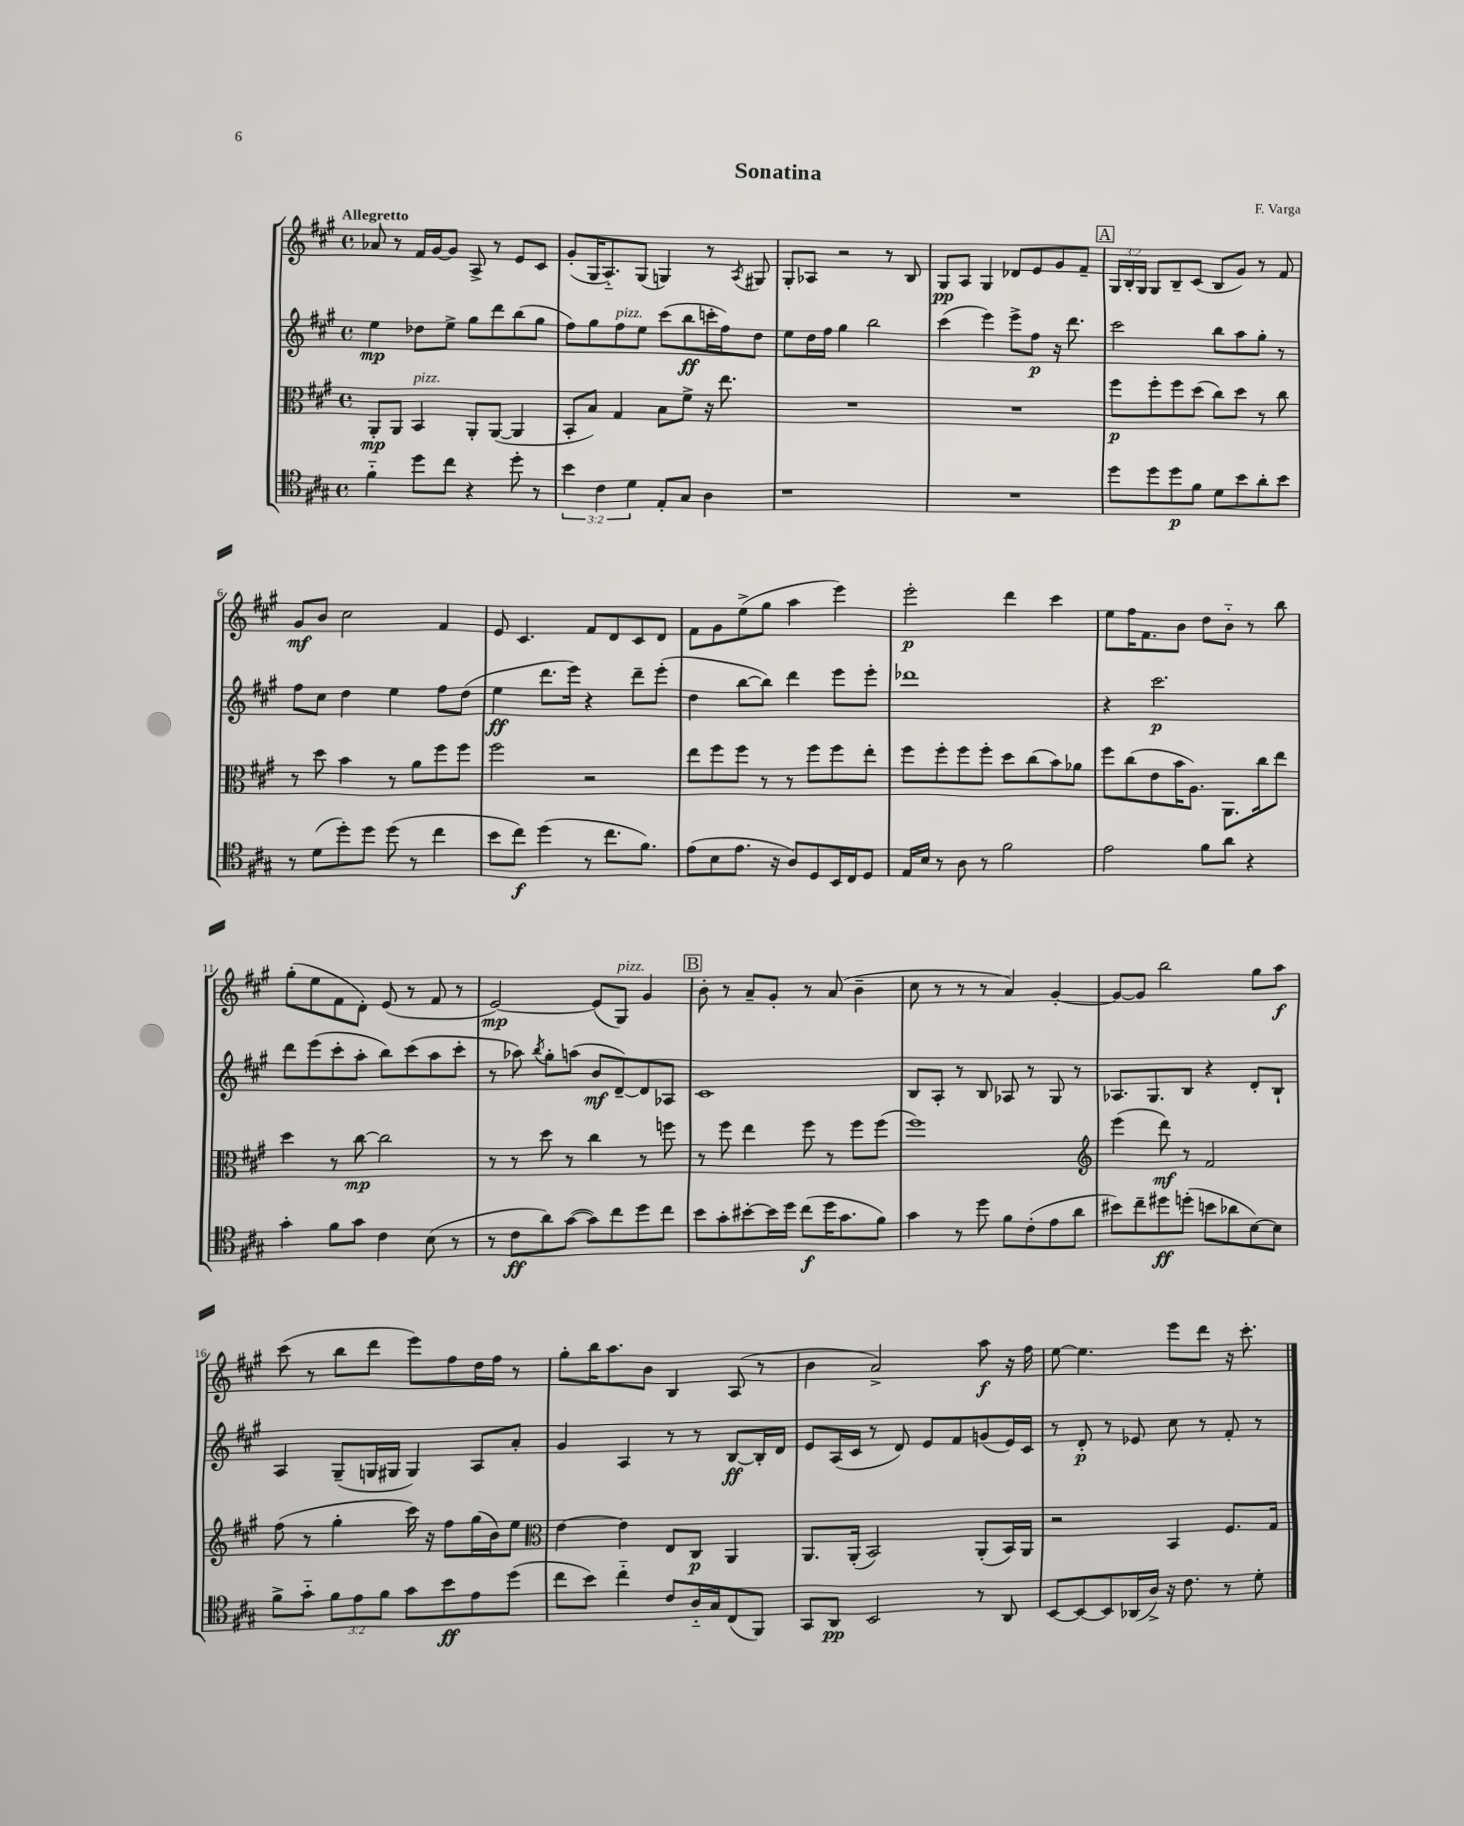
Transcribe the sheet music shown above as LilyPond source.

\header { title = "Sonatina" composer = "F. Varga" }
<<
\new StaffGroup <<
\new Staff = "s0" {
    \clef treble \key a \major \defaultTimeSignature \time 4/4 \override Staff.TupletNumber.text = #tuplet-number::calc-fraction-text \tempo "Allegretto"
    \autoBeamOff aes'8 r8 fis'16[ gis'16~ gis'8] a8-> r8 e'8[ cis'8] |
    gis'8[-.( gis16 a8.-_) gis8]( g4) r8 \acciaccatura { a8 } gis8 |
    gis8[-. aes8] r2 r8 b8 |
    gis8[\pp a8] gis4 des'8[ e'8 gis'8 fis'8]-- |
    \mark \markup { \box "A" } \tuplet 3/2 { gis16[ b16-. gis16] } gis8[ b8-- cis'8]( b8[ gis'8]) r8 fis'8 |
    gis'8[\mf b'8] cis''2 fis'4 |
    e'8 cis'4. fis'8[ d'8 cis'8 d'8] |
    fis'8[ gis'8 e''8->( gis''8] a''4 e'''4) |
    e'''2-.\p d'''4 cis'''4 |
    e''8[ fis''16 fis'8. b'8] d''8[ b'8]-_ r8 b''8 |
    gis''8[-.( e''8 fis'8 d'8]-.) e'8( r8 fis'8 r8 |
    e'2~\mp) e'8[( gis8]^\markup { \italic "pizz." }) gis'4 |
    \mark \markup { \box "B" } b'8-. r8 a'8[-- gis'8]-. r8 a'8( b'4-- |
    cis''8 r8 r8 r8 a'4) gis'4~-. |
    gis'8[~ gis'8] b''2 gis''8[ a''8]\f |
    cis'''8( r8 b''8[ d'''8] e'''8[) fis''8 d''16 fis''16] r8 |
    gis''8[-. b''16 a''8. b'8] b4 a8( r8 |
    b'4 a'2->) a''8\f r16 fis''16 |
    e''8~ e''4. e'''8[ d'''8] r16 cis'''8.-. \bar "|." |
}
\new Staff = "s1" {
    \clef treble \key a \major \defaultTimeSignature \time 4/4
    \autoBeamOff e''4\mp des''8[ e''8]-> gis''8[ d'''8 b''8( gis''8] |
    fis''8[) gis''8 fis''8^\markup { \italic "pizz." } e''8] cis'''8[( b''8\ff c'''16-. fis''16) d''8] |
    e''8[ d''16 fis''16] gis''4 b''2 |
    cis'''4( e'''4) e'''8[-> fis''8]\p r16 d'''8. |
    \mark \markup { \box "A" } cis'''2 b''8[ a''8 gis''8]-. r8 |
    fis''8[ cis''8] d''4 e''4 fis''8[ d''8]( |
    e''4\ff d'''8.[ e'''16]) r4 d'''8[-- e'''8]-.( |
    d''4 b''8[~ b''8]) d'''4 e'''8[ e'''8]-. |
    des'''1 |
    r4 cis'''2.\p |
    d'''8[ e'''8( cis'''8-. a''8]-. b''8[) cis'''8( a''8 cis'''8]-. |
    r8 aes''8) \acciaccatura { b''8 } gis''8[-. a''8]( b'8[\mf d'8~--) d'8 aes8] |
    \mark \markup { \box "B" } cis'1 |
    b8[ a8]-. r8 b8 aes8 r8 gis8 r8 |
    aes8.[ gis8. b8] r4 d'8[-. b8]-! |
    a4 gis8[--( g16 gis16] gis4) a8[ a'8]-. |
    gis'4 a4 r8 r8 b8[~\ff b16-. d'16] |
    e'8[ a16( cis'16] r8 d'8) e'8[ fis'8 g'8( e'16) cis'16] |
    r8 d'8-.\p r8 ees'8 cis''8 r8 fis'8-. r8 \bar "|." |
}
\new Staff = "s2" {
    \clef alto \key a \major \defaultTimeSignature \time 4/4
    \autoBeamOff a,8[-.\mp a,8] b,4^\markup { \italic "pizz." } a,8[-. a,8]~( a,4 |
    b,8[-. b8]) gis4 b8[ fis'8]-> r16 e''8. |
    R1 |
    R1 |
    \mark \markup { \box "A" } fis''8[\p fis''8-. fis''8 d''8]( cis''8[) d''8] r8 cis''8 |
    r8 d''8 b'4 r8 a'8[ fis''8 fis''8] |
    fis''2 r2 |
    e''8[ fis''8 fis''8] r8 r8 fis''8[ fis''8 e''8]-. |
    fis''8[ fis''8-. fis''8 fis''8]-. d''8[ cis''8( b'8) aes'8] |
    fis''8[ cis''8( e'8 b'16 a8.]) a,8.[ cis''16 e''8] |
    d''4 r8 cis''8~\mp cis''2 |
    r8 r8 d''8 r8 cis''4 r8 f''8 |
    \mark \markup { \box "B" } r8 fis''8 e''4 fis''8 r8 fis''8[ fis''8]( |
    fis''1) |
    \clef treble e'''4( d'''8\mf) r8 fis'2 |
    fis''8( r8 gis''4-. cis'''16) r16 fis''8[ gis''16( b'16) e''8] |
    \clef alto e'4~ e'4 e8[ cis8]\p a,4 |
    a,8.[ a,16]-.( b,2) a,8[-.( b,16) a,16] |
    r2 b,4 fis8.[ gis16] \bar "|." |
}
\new Staff = "s3" {
    \clef tenor \key a \major \defaultTimeSignature \time 4/4 \override Staff.TupletNumber.text = #tuplet-number::calc-fraction-text
    \autoBeamOff fis'4-_ d''8[ cis''8] r4 d''8-. r8 |
    \tuplet 3/2 { b'4 cis'4 d'4 } e8[-. gis8] a4 |
    r1 |
    R1 |
    \mark \markup { \box "A" } d''8[ d''8 d''8\p fis'8] d'8[ b'8 a'8-. b'8] |
    r8 d'8[( d''8-.) d''8] d''8( r8 cis''4 |
    b'8[ cis''8]\f) d''4( r8 cis''8.[ fis'8.]) |
    e'8[( b8 e'8.] r16 a8[) d8 b,16 cis16 d8] |
    e16[ b16] r8 a8 r8 fis'2 |
    e'2 fis'8[ a'8] r4 |
    gis'4-. fis'8[ gis'8] cis'4 b8( r8 |
    r8 cis'8[\ff a'8) gis'8]~( gis'8[) cis''8 d''8 cis''8] |
    \mark \markup { \box "B" } b'8[ gis'8-. bis'8~-. bis'16 d''16] cis''8[\f( d''16 gis'8. fis'8]) |
    gis'4 r8 d''8 fis'8[ cis'8-.( e'8 a'8] |
    bis'8[) cis''8-- dis''8\ff d''8]-.( b'8[ aes'8 b8~) b8] |
    fis'8[-> gis'8]-_ \tuplet 3/2 { fis'8[ e'8 fis'8] } gis'8[ b'8\ff e'8 d''8]( |
    cis''8[ b'8]) cis''4-_ cis'8[ a16-_ gis16 cis8( fis,8]) |
    gis,8[ a,8]\pp b,2 r8 a,8 |
    b,8[~ b,8~ b,8 aes,16( a16]->) r16 cis'8. r8 d'8-. \bar "|." |
}
>>
>>
